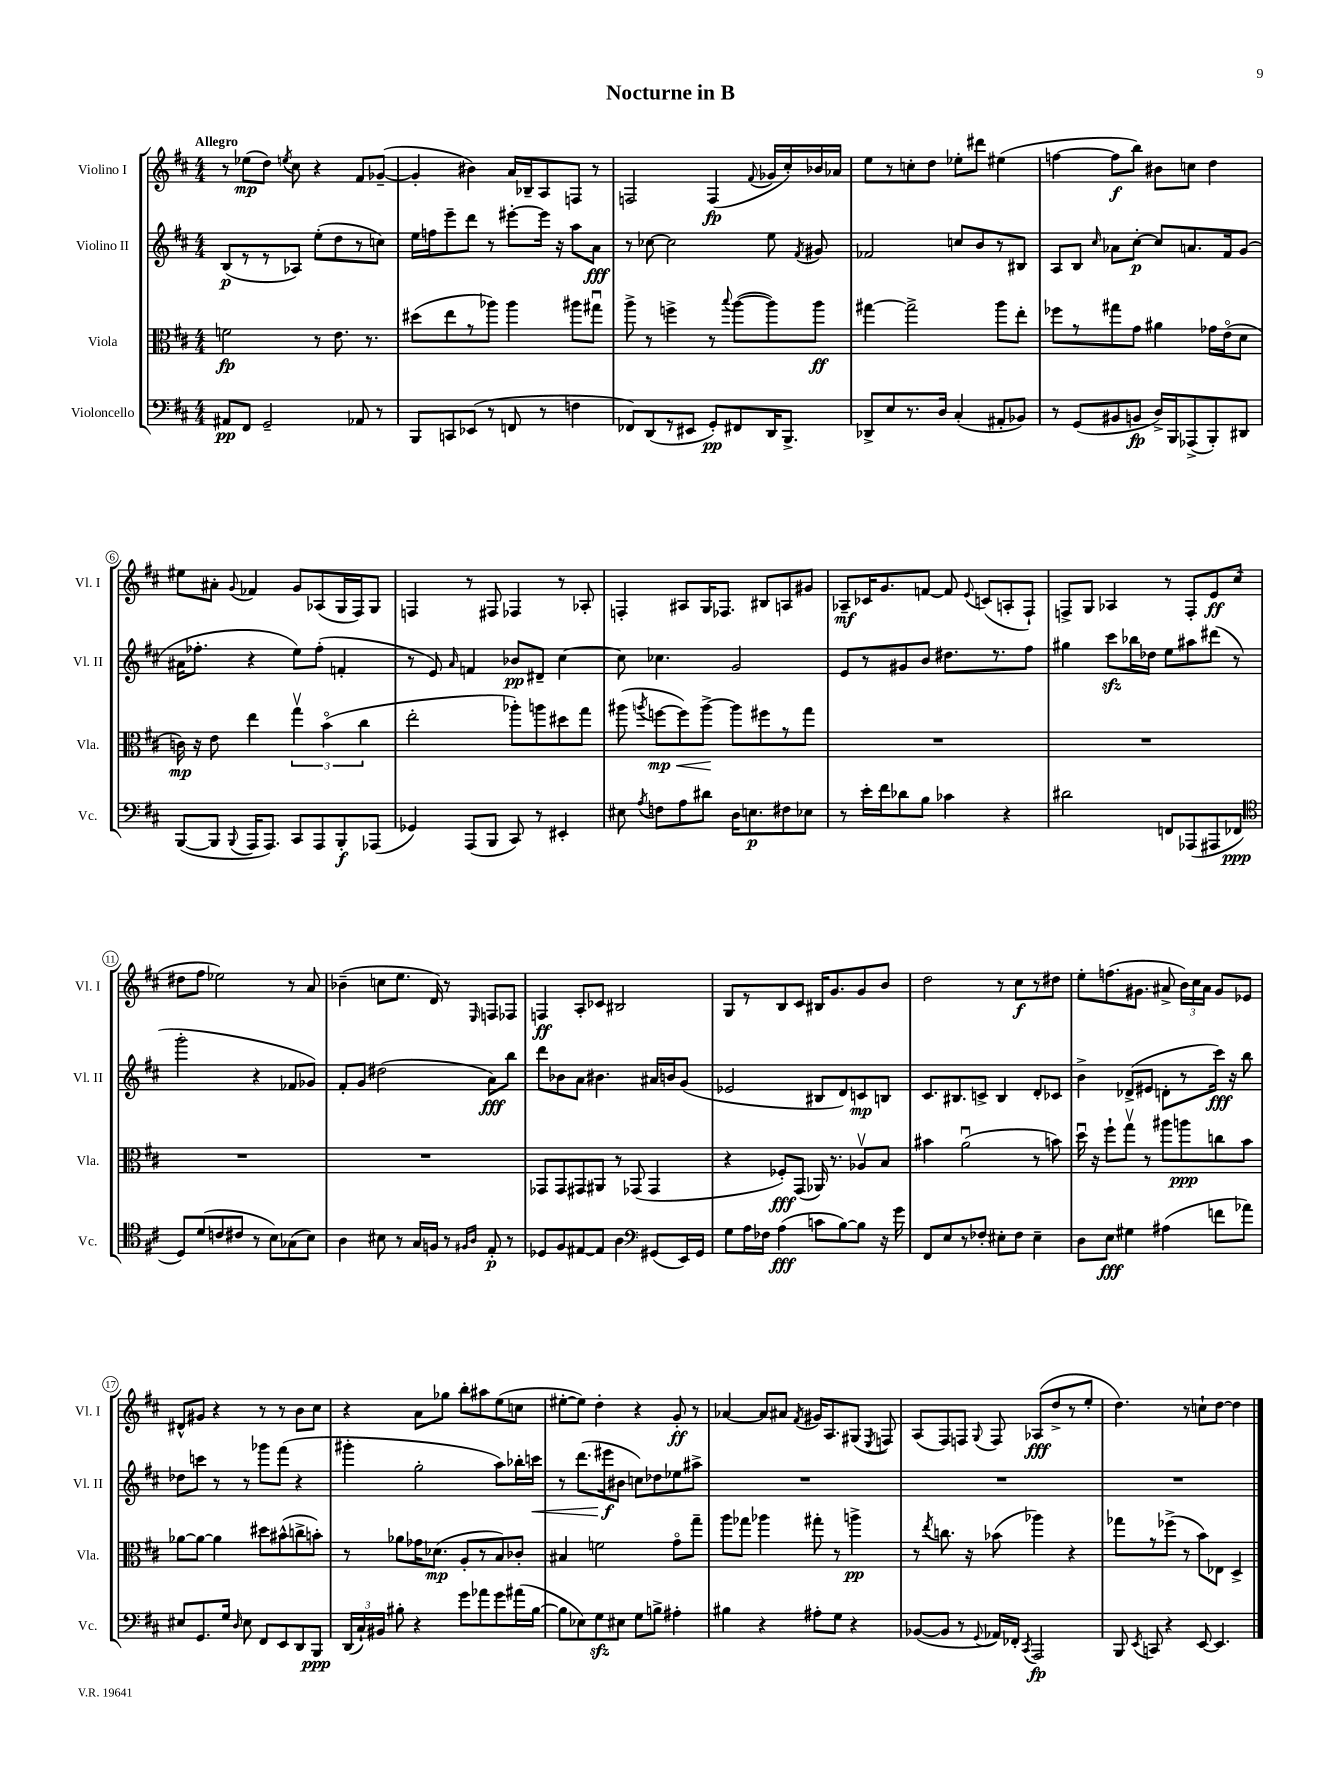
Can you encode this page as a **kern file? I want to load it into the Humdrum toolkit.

**kern	**dynam	**kern	**dynam	**kern	**dynam	**kern	**dynam
*part4	*part4	*part3	*part3	*part2	*part2	*part1	*part1
*staff4	*staff4	*staff3	*staff3	*staff2	*staff2	*staff1	*staff1
*I"Violoncello	*	*I"Viola	*	*I"Violino II	*	*I"Violino I	*
*I'Vc.	*	*I'Vla.	*	*I'Vl. II	*	*I'Vl. I	*
*clefF4	*	*clefC3	*	*clefG2	*	*clefG2	*
*k[f#c#]	*	*k[f#c#]	*	*k[f#c#]	*	*k[f#c#]	*
*M4/4	*	*M4/4	*	*M4/4	*	*M4/4	*
=1	=1	=1	=1	=1	=1	=1	=1
!	!	!	!	!	!	!LO:TX:a:B:t=Allegro	!
8AA#X/L	pp	2fn\	fp	(8B/L	p	8r	.
8FF#/J	.	.	.	8r	.	(8ee-X\L	mp
2GG~/	.	.	.	8r	.	8dd\J)	.
.	.	.	.	.	.	8qeen/	.
.	.	.	.	8A-X/J)	.	8cc#\	.
.	.	8r	.	(8ee'\L	.	4r	.
.	.	8.e\	.	8dd\	.	.	.
8AA-X/	.	.	.	8r	.	8f#/L	.
.	.	8.r	.	.	.	.	.
8r	.	.	.	8ccn\J)	.	([8g-X~/J	.
=2	=2	=2	=2	=2	=2	=2	=2
8BBB/L	.	(8dd#X\L	.	16ee\LL	.	4g-'/]	.
.	.	.	.	16ffn\J	.	.	.
8CCn/	.	8ee\	.	8eee~\	.	.	.
(8EE-X/J	.	8r	.	8ddd\J	.	4b#X\)	.
8r	.	8aa-X\J)	.	8r	.	.	.
8FFn/	.	4aa-\	.	[8eee#X'\L	.	16a/LL	.
.	.	.	.	.	.	16B-X~/J	.
8r	.	.	.	16eee#\Jk]	.	8A/	.
.	.	.	.	16r	.	.	.
4Fn\	.	8aa#X\L	.	8aa\L	.	8Fn/J	.
.	.	8gg#Xu\J	.	8a\J	fff	8r	.
=3	=3	=3	=3	=3	=3	=3	=3
8FF-X/L)	.	8aa^\	.	8r	.	2Fn/	.
(8DD/	.	8r	.	[8cc-X\	.	.	.
8r	.	4ffn^\	.	2cc-\]	.	.	.
8EE#X/J	.	.	.	.	.	.	.
8GG'/L)	pp	8r	.	.	.	(4F/	fp
.	.	8qqbb/	.	.	.	.	.
8FF#X/	.	([8aa\L	.	.	.	.	.
.	.	.	.	.	.	8qqf#/	.
16DD/K	.	8aa\])	.	8ee\	.	16g-X/LL	.
8.BBB^/J	.	.	.	.	.	16cc#'/)	.
.	.	.	.	8qf#/	.	.	.
.	.	8aa\J	ff	8g#X/	.	16b-X/	.
.	.	.	.	.	.	16a-X/JJ	.
=4	=4	=4	=4	=4	=4	=4	=4
8DD-X^/L	.	[4gg#X\	.	2f-X/	.	8ee\L	.
8E/	.	.	.	.	.	8r	.
8.r	.	2gg#^\]	.	.	.	8ccn'\	.
.	.	.	.	.	.	8dd\J	.
16D/Jk	.	.	.	.	.	.	.
(4C#'/	.	.	.	8ccn/L	.	8ee-X'\L	.
.	.	.	.	8b/	.	8ddd#X\J	.
8AA#X'/L	.	8aa\L	.	8r	.	(4ee#X\	.
8BB-X/J)	.	8ee'\J	.	8B#X/J	.	.	.
=5	=5	=5	=5	=5	=5	=5	=5
8r	.	8ff-X\L	.	8A/L	.	[4ffn\	.
(8GG/L	.	8r	.	8B/J	.	.	.
.	.	.	.	16qqcc#/	.	.	.
8BB#X/	.	8gg#X\	.	8a-X\L	.	8ff\L]	f
8BBn/J	fp	8g\J	.	[8cc#'\J	p	8bb\J)	.
16D^/LL)	.	4a#X\	.	8cc#/L]	.	8b#X\L	.
16BBB/J	.	.	.	.	.	.	.
(8AAA-X^/	.	.	.	8.an/	.	8ccn\J	.
8BBB'/)	.	16g-X\LL	.	.	.	4dd\	.
.	.	(16e\J	.	16f#/k	.	.	.
8DD#X/J	.	8d\J	.	(8g/J	.	.	.
!!LO:LB:g=z
=6	=6	=6	=6	=6	=6	=6	=6
([8BBB/L	.	16cn\)	mp	16a#X\KL	.	8ee#X\L	.
.	.	16r	.	8.ff-X'\J	.	.	.
8BBB/J]	.	8e\	.	.	.	8a#X'\J	.
8qqBBB/	.	.	.	.	.	8qqg/	.
16AAA/KL	.	4ee\	.	4r	.	4f-X/	.
8.AAA/J)	.	.	.	.	.	.	.
8CC#/L	.	6ggv\	.	8ee\L)	.	8g/L	.
8AAA/	.	.	.	(8ff-'\J	.	(8A-X/	.
.	.	(6b\	.	.	.	.	.
8BBB'/	f	.	.	4fn'/	.	16G/L	.
.	.	.	.	.	.	16F#/J)	.
.	.	6cc#\	.	.	.	.	.
(8AAA-X/J	.	.	.	.	.	8G/J	.
=7	=7	=7	=7	=7	=7	=7	=7
4GG-X/)	.	2ee'\	.	8r	.	4Fn/	.
.	.	.	.	8e/)	.	.	.
.	.	.	.	16qqa/	.	.	.
(8AAA/L	.	.	.	4fn/	.	8r	.
8BBB/J	.	.	.	.	.	8F#X/	.
8CC#/)	.	8aa-X'\L)	.	8b-X/L	pp	4F-X/	.
8r	.	8aan\	.	8d#X~/J	.	.	.
4EE#X'/	.	8dd#X\	.	[4cc#\	.	8r	.
.	.	8gg\J	.	.	.	8A-X'/	.
=8	=8	=8	=8	=8	=8	=8	=8
8E#X\	.	(8aa#X\	.	8cc#\]	.	4Fn'/	.
8qA/	.	8qaan/	.	.	.	.	.
!	!	!	!LO:HP:b	!	!	!	!
8Fn\L	.	[8ffn\L	< mp	4.cc-X\	.	.	.
8A\	.	8ff\])	.	.	.	8A#X/L	.
8d#X\J	.	[8aa^\J	.	.	.	16G/K	.
.	.	.	.	.	.	8.F-X/J	.
16D\KL	.	8aa\L]	[	2g/	.	.	.
8.En\	p	.	.	.	.	.	.
.	.	8ff#X\	.	.	.	8B#X/L	.
8F#X\	.	8r	.	.	.	8An/	.
8E-X\J	.	8gg\J	.	.	.	8g#X/J	.
=9	=9	=9	=9	=9	=9	=9	=9
8r	.	1r	.	8e/L	.	8A-X~/L	mf
16e'\LL	.	.	.	8r	.	16c-X/K	.
16f#\J	.	.	.	.	.	8.g/	.
8d-X\	.	.	.	8g#X/	.	.	.
8B\J	.	.	.	8b/J	.	[8fn/J	.
4c-X\	.	.	.	8.dd#X\L	.	8f/]	.
.	.	.	.	.	.	8qqe/	.
.	.	.	.	.	.	(8cn/L	.
.	.	.	.	8.r	.	.	.
4r	.	.	.	.	.	8An'/	.
.	.	.	.	8ff#\J	.	8F#`/J)	.
=10	=10	=10	=10	=10	=10	=10	=10
2d#X\	.	1r	.	4gg#X\	.	8Fn^/L	.
.	.	.	.	.	.	8G/J	.
.	.	.	.	8ccc#zz\L	.	4A-X/	.
.	.	.	.	16bb-X\L	.	.	.
.	.	.	.	16dd-X\JJ	.	.	.
8FFn/L	.	.	.	8ee\L	.	8r	.
(8AAA-X/	.	.	.	8aa#X\	.	8F'/L	.
8AAA#X/	.	.	.	(8ddd#X\J	.	8e/	ff
8FF-X/J	ppp	.	.	8r	.	(8cc#/J	.
!!LO:LB:g=z
=11	=11	=11	=11	=11	=11	=11	=11
*clefC4	*	*	*	*	*	*	*
8D/L)	.	1r	.	2ggg'\	.	8dd#X\L	.
(8d/	.	.	.	.	.	8ff#\J	.
8cn/	.	.	.	.	.	2ee-X\)	.
8c#X/J	.	.	.	.	.	.	.
8r	.	.	.	4r	.	.	.
8B\L)	.	.	.	.	.	.	.
(8G-X\	.	.	.	8f-X/L	.	8r	.
8B\J)	.	.	.	8g-X/J)	.	8a/	.
=12	=12	=12	=12	=12	=12	=12	=12
4A\	.	1r	.	8f#'/L	.	(4b-X~\	.
.	.	.	.	8g/J	.	.	.
8B#X\	.	.	.	(2dd#X\	.	8ccn\L	.
8r	.	.	.	.	.	8.ee\J	.
16G/LL	.	.	.	.	.	.	.
16Fn/JJ	.	.	.	.	.	16d/)	.
8r	.	.	.	.	.	8r	.
16qqF#X/LL	.	.	.	.	.	.	.
16qqA/JJ	.	.	.	.	.	16qqE/	.
8E'/	p	.	.	8a\L)	fff	8Fn/L	.
8r	.	.	.	8bb\J	.	8F-X/J	.
=13	=13	=13	=13	=13	=13	=13	=13
8D-X/L	.	8GG-X/L	.	8ddd\L	.	4Fn/	ff
8F#/	.	8GG-/	.	8b-X\	.	.	.
[8E#X/	.	8GG#X/	.	8a\J	.	8A'/L	.
8E#/J]	.	8AA#X/J	.	4.b#X\	.	8c-X/J	.
4A\	.	8r	.	.	.	2B#X/	.
.	.	(8GG-X/	.	.	.	.	.
*clefF4	*	*	*	*	*	*	*
(8GG#X/L	.	4GG-/	.	16a#X/LL	.	.	.
.	.	.	.	16bn/J	.	.	.
16EE/L)	.	.	.	(8g/J	.	.	.
16GG#/JJ	.	.	.	.	.	.	.
=14	=14	=14	=14	=14	=14	=14	=14
8G\L	.	4r	.	2e-X/	.	8G/L	.
16A\L	.	.	.	.	.	8r	.
16F-X\JJ	.	.	.	.	.	.	.
(4A\	fff	8F-X'/L)	fff	.	.	8B/	.
.	.	(8GG/J	.	.	.	8c#/J	.
8cn\L	.	16AA-X/)	.	8B#X/L	.	16B#X/KL	.
.	.	8.r	.	.	.	8.g/	.
[8B\)	.	.	.	8d/)	.	.	.
8B\J]	.	8A-Xv/L	.	8cn/	mp	8g/	.
16r	.	8B/J	.	8Bn/J	.	8b/J	.
16g\	.	.	.	.	.	.	.
=15	=15	=15	=15	=15	=15	=15	=15
8FF#/L	.	4b#X\	.	8.c#/L	.	2dd\	.
8E/	.	.	.	.	.	.	.
.	.	.	.	8.B#X/	.	.	.
8r	.	(2au\	.	.	.	.	.
8F-X'/J	.	.	.	8cn^/J	.	.	.
8E#X'\L	.	.	.	4B#/	.	8r	.
8F-\J	.	.	.	.	.	8cc#\L	f
4E#~\	.	8r	.	8d'/L	.	8r	.
.	.	8bn\)	.	8c-X/J	.	8dd#X\J	.
=16	=16	=16	=16	=16	=16	=16	=16
8D\L	.	16ddu\	.	4b^\	.	8ee'\L	.
.	.	16r	.	.	.	.	.
8E\J	fff	8ff#`\L	.	.	.	(8.ffn\	.
4G#X\	.	8ggv\J	.	(8d-X^/L	.	.	.
.	.	.	.	.	.	8.g#X\J	.
.	.	8r	.	8e#X/J	.	.	.
(4A#X\	.	8aa#X\L	.	8dn'\L	.	8a#X^/	.
.	.	8aan\	ppp	8r	.	24b\LL)	.
.	.	.	.	.	.	24cc#\	.
.	.	.	.	.	.	24a#\JJ	.
8fn\L	.	8ccn\	.	16ccc#\Jk)	fff	8g#/L	.
.	.	.	.	16r	.	.	.
8a-X\J)	.	8b\J	.	8bb\	.	8e-X/J	.
!!LO:LB:g=z
=17	=17	=17	=17	=17	=17	=17	=17
8E#X/L	.	[8a-X\L	.	8dd-X\L	.	8d#X^^/L	.
8.GG/	.	8a-\J_	.	8cccn\J	.	8g#X/J	.
.	.	4a-\]	.	8r	.	4r	.
16G/Jk	.	.	.	.	.	.	.
16qqD/	.	.	.	.	.	.	.
8E#\	.	.	.	8r	.	.	.
8FF#/L	.	8dd#X\L	.	8ggg-X\L	.	8r	.
8EE/	.	(8b#X^^\	.	(8fff#\J	.	8r	.
8DD/	.	8ccn^\	.	4r	.	8b\L	.
8BBB/J	ppp	8bn'\J)	.	.	.	8cc#\J	.
=18	=18	=18	=18	=18	=18	=18	=18
(24DD/LL	.	8r	.	4ggg#X'\	.	4r	.
24C#`/)	.	.	.	.	.	.	.
24BB#X/JJ	.	.	.	.	.	.	.
8B#X'\	.	8a-X\L	.	.	.	.	.
4r	.	16g-X\K	.	2gg'\	.	8a\L	.
.	.	(8.d-X\J	mp	.	.	.	.
.	.	.	.	.	.	8gg-X\J	.
8g\L	.	8A'/L	.	.	.	8bb'\L	.
8a-X\	.	8r	.	.	.	8aa#X\	.
8g\	.	8B/)	.	8aa\L)	.	(8ee\	.
(16a#X\L	.	8c-X'/J	.	16bb-X'\L	.	8ccn\J	.
!	!	!	!	!	!LO:HP:b	!	!
[16B#\JJ	.	.	.	16cccn\JJ	<	.	.
=19	=19	=19	=19	=19	=19	=19	=19
8B#\L]	.	4B#X/	.	8r	.	[8ee#X'\L	.
8E-X\)	.	.	.	(8.ddd\L	.	8ee#\J])	.
8Gzz\	.	2fn\	.	.	.	4dd'\	.
.	.	.	.	16eee#X\k	f	.	.
8E#X\J	.	.	.	8b#X\J	[	.	.
8G\L	.	.	.	8ccn\L)	.	4r	.
8Bn^\J	.	.	.	8dd-X\	.	.	.
4A#X'\	.	8g\L	.	8ee-X\	.	8g'/	ff
.	.	8gg~\J	.	8aa#X^\J	.	8r	.
=20	=20	=20	=20	=20	=20	=20	=20
4B#X\	.	8aa\L	.	1r	.	[4a-X/	.
.	.	8gg-X\J	.	.	.	.	.
4r	.	4aa-X\	.	.	.	8a-/L]	.
.	.	.	.	.	.	8a#X/J	.
.	.	.	.	.	.	8qf#/	.
8A#X'\L	.	8gg#X'\	.	.	.	16g#X/KL	.
.	.	.	.	.	.	8.A/	.
8G\J	.	8r	.	.	.	.	.
4r	.	4aan^\	pp	.	.	(8G#X/J	.
.	.	.	.	.	.	8qE/	.
.	.	.	.	.	.	8Fn/)	.
=21	=21	=21	=21	=21	=21	=21	=21
([8BB-X/L	.	8r	.	1r	.	(8A/L	.
.	.	8qee/	.	.	.	.	.
8BB-/J]	.	8.ccn\	.	.	.	8F#/)	.
8r	.	.	.	.	.	8Fn/J	.
.	.	16r	.	.	.	.	.
8qqGG/	.	.	.	.	.	8qqG/	.
16AA-X/LL)	.	(8b-X\	.	.	.	8F/	.
16FF-X'/JJ	.	.	.	.	.	.	.
8qCC#/	.	.	.	.	.	.	.
2AAA/	fp	4aa-X\)	.	.	.	(8A-X/L	fff
.	.	.	.	.	.	8dd^/	.
.	.	4r	.	.	.	8r	.
.	.	.	.	.	.	8ee'/J	.
=22	=22	=22	=22	=22	=22	=22	=22
8BBB/	.	8gg-X\L	.	1r	.	4.dd\)	.
8qEE/	.	.	.	.	.	.	.
8CCn/	.	8r	.	.	.	.	.
4r	.	(8ff-X^\J	.	.	.	.	.
.	.	8r	.	.	.	8r	.
[8EE/	.	8b\L)	.	.	.	8ccn`\L	.
4.EE/]	.	8E-X\J	.	.	.	[8dd\J	.
.	.	4D^/	.	.	.	4dd\]	.
==	==	==	==	==	==	==	==
*-	*-	*-	*-	*-	*-	*-	*-
